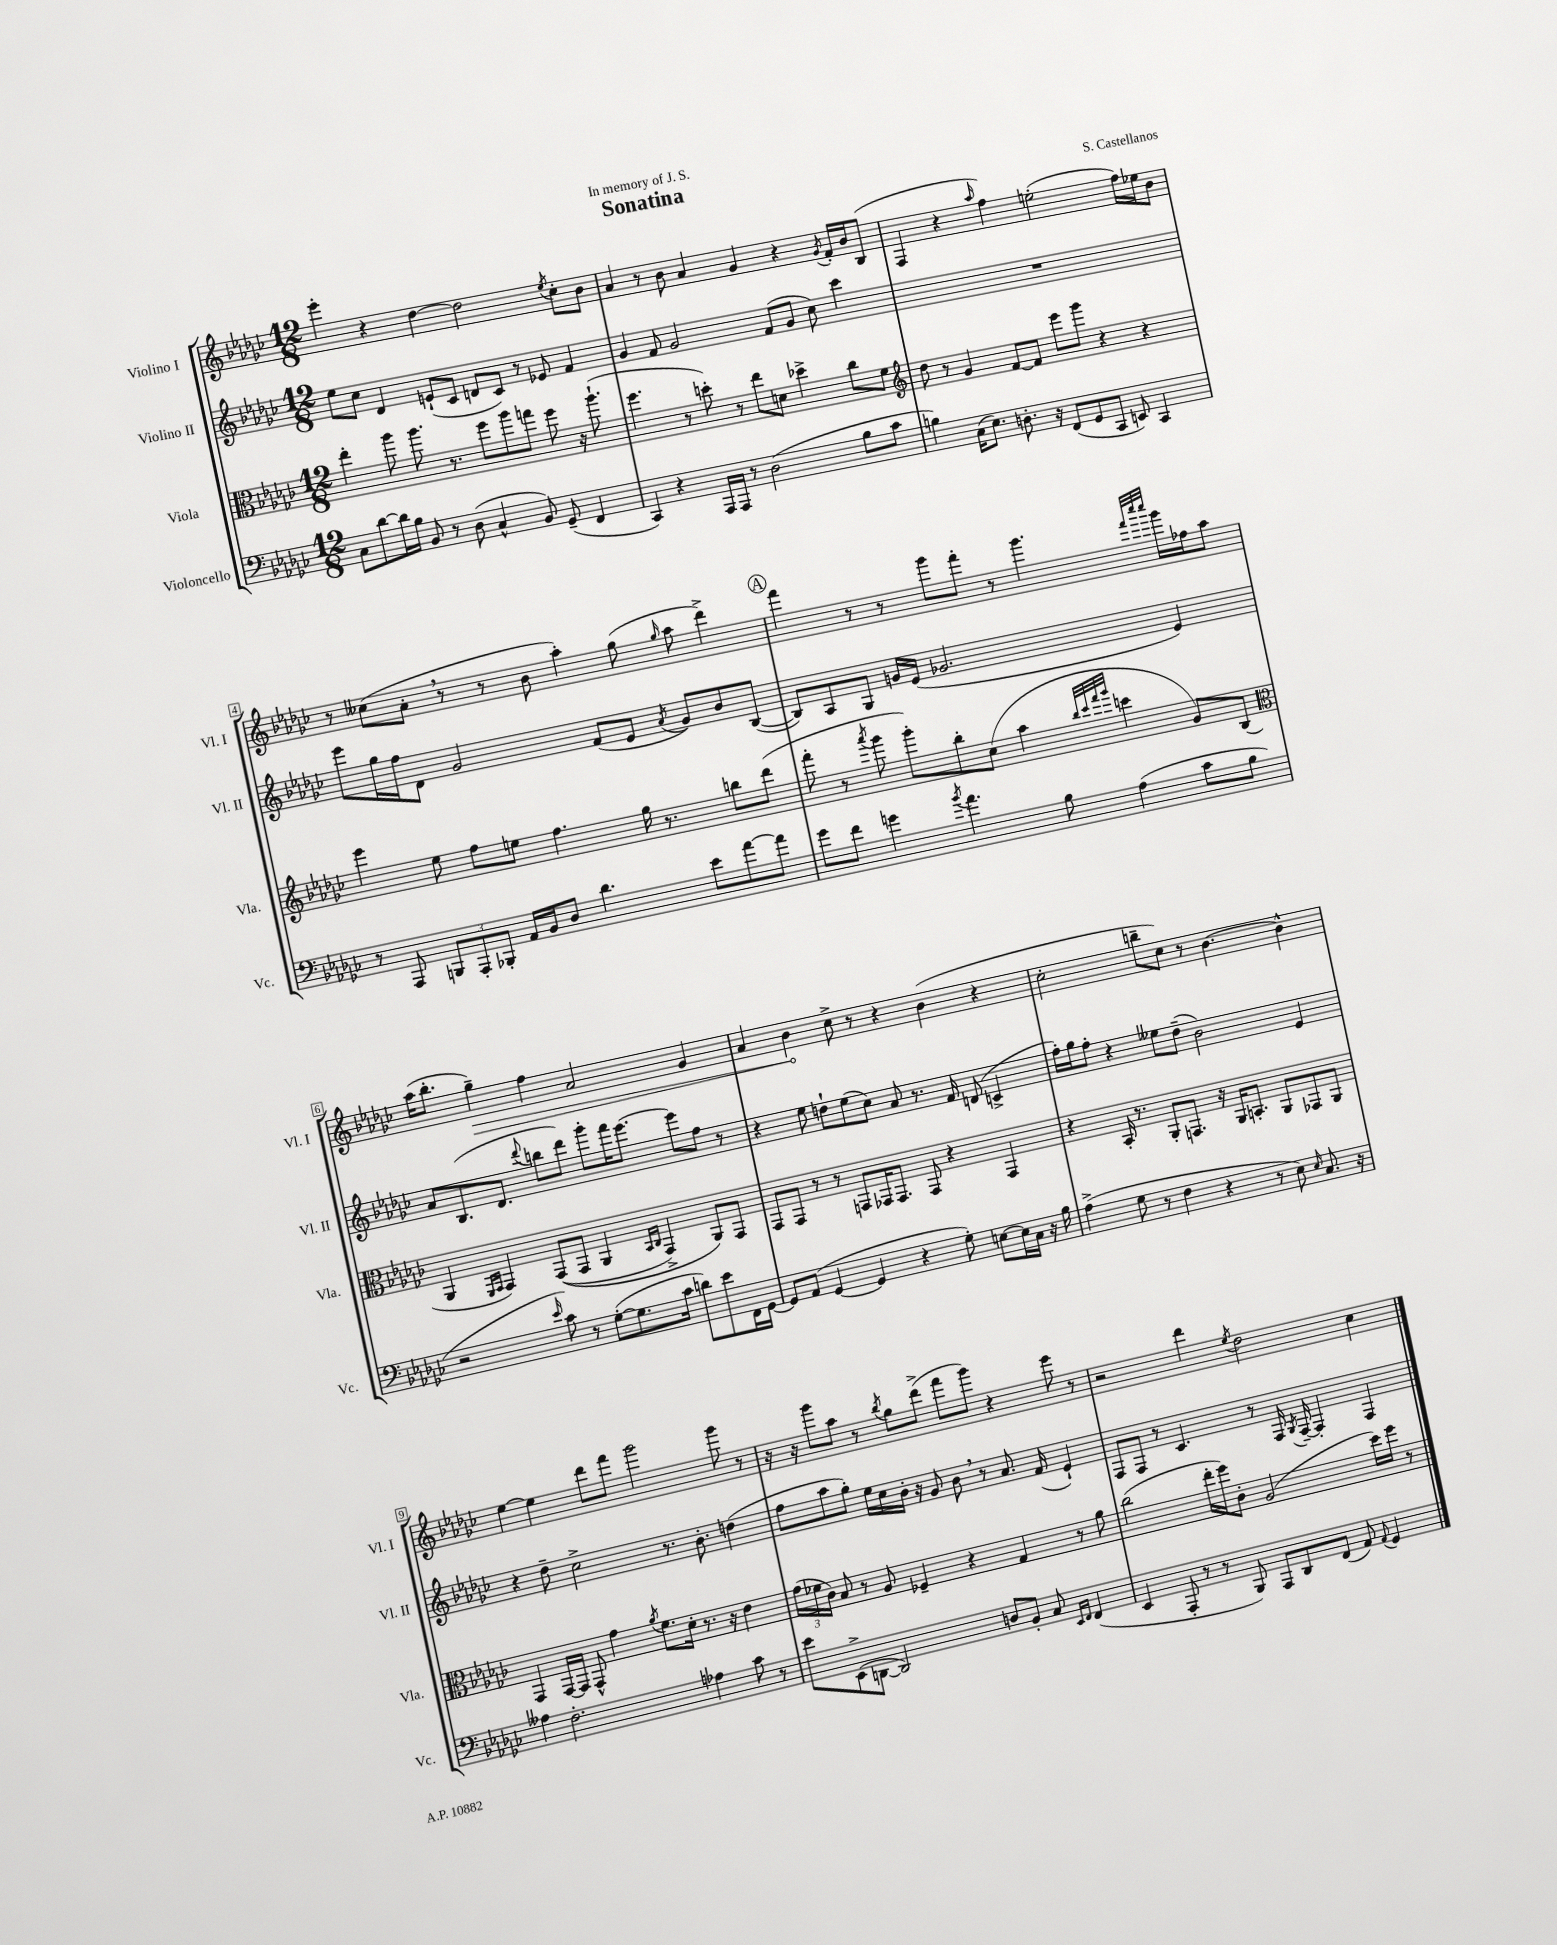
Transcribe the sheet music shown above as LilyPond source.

\header { title = "Sonatina" composer = "S. Castellanos" dedication = "In memory of J. S." }
<<
\new StaffGroup <<
\new Staff = "s0" \with { instrumentName = "Violino I" shortInstrumentName = "Vl. I" } {
    \clef treble \key ges \major \numericTimeSignature \time 12/8
    \autoBeamOff ees'''4-. r4 des''4~ des''2 \acciaccatura { ees''8 } ces''8[-. bes'8] |
    aes'4 r8 bes'8 aes'4 ges'4 r4 \acciaccatura { ges'8 } f'16[-. bes'16 bes8]( |
    f4 r4 \grace { aes''16 } f''4) e''2-.( f''16[) ees''16 bes'8] |
    r8 ceses''8[( aes'8]-. \breathe r8 r8 bes'8 aes''4-.) ges''8( \grace { ges''16 } aes''8 des'''4->) |
    \mark \markup { \circle "A" } f'''4 r8 r8 ges'''8[ f'''8]-. r8 ges'''4. \grace { f'''32[ ces''''32 ces''''32] } ges'''16[ fes''16 aes''8] |
    aes''16[( bes''8.]-. \once \override Hairpin.circled-tip = ##t ges''4--\>) f''4 aes'2 ges'4 |
    aes'4 bes'4\! ces''8-> r8 r4 bes'4( r4 |
    ces''2-. b''8[-- ces''8]) r8 bes'4.~ bes'4-^ |
    ees''4~ ees''4 des'''8[ f'''8] ges'''2 ges'''8 r8 |
    r16 r16 ges'''8[ aes''8] r8 \acciaccatura { bes''8 } ges''8[ des'''8]->( f'''8[ ges'''8]) r4 ees'''8 r8 |
    r2 des'''4 \acciaccatura { ees''8 } des''2 ces''4 \bar "|." |
}
\new Staff = "s1" \with { instrumentName = "Violino II" shortInstrumentName = "Vl. II" } {
    \clef treble \key ges \major \numericTimeSignature \time 12/8
    \autoBeamOff ees''8[ ces''8] des'4 e'8[-!( ces'8] d'8[ ces'8]) r8 ees'8 f'4 |
    ges'4 f'8 ges'2 f'8[( ges'8] ces''8) ces'''4 |
    R1. |
    ees'''8[ ges''16 f''16 des'8] ges'2 f'8[( ees'8] \acciaccatura { aes'8 } ges'8[) bes'8 bes8]~( |
    \mark \markup { \circle "A" } bes8[) aes8 ges8] g'16[ ees'16]( ges'2. ees'4) |
    aes'8[ bes8.( des'8.] \appoggiatura { des'''8 } b''8[ des'''8]) ges'''8[-. f'''16 ees'''8.]~ ees'''8[ f''8] r8 |
    r4 ees''8 d''8[-! ees''8( ces''8]) aes'8 r8. f'16 d'8( c'4-> |
    f''16[-.) ges''16 f''8]-. r4 eeses''8[ des''8]--( bes'2) ees'4 |
    r4 des''8-- ces''2-> r8. bes'8.-. d''4( |
    f''8[ aes''8 ges''8]-.) ees''16[ ces''16 bes'16]-. r16 ges'8 bes'8 \breathe r8 aes'8. f'16( ees'4-!) |
    f8[ f8] r8 ces'4. r8 f16 \acciaccatura { ges8 } f16~-- f4-. f4 \bar "|." |
}
\new Staff = "s2" \with { instrumentName = "Viola" shortInstrumentName = "Vla." } {
    \clef alto \key ges \major \numericTimeSignature \time 12/8
    \autoBeamOff ees''4-. aes''8 aes''8. r8. f''8[ aes''8 g''8] f''8 r16 aes''8.-!( |
    f''4. r8 d''8-.) r8 ees''8[ d'8] des''4-> ces''8[ f'8] |
    \clef treble des''8 r8 ges'4 f'8[~ f'8] ees'''8[ ges'''8] r4 r4 |
    ees'''4 ees''8 f''8[ e''8] f''4. ges''16 r8. b''8[ des'''8]( |
    \mark \markup { \circle "A" } f'''8-. r8 \acciaccatura { aes'''8 } ges'''8 ges'''8[-.) bes''8-. ces''8]( aes''4 \grace { bes''32[ ces'''32 f'''32 ges'''32] } c'''4 ges'8[) bes8]( |
    \clef alto aes,4 \grace { f,16[ ges,16] } ges,4) ges,8[(\( ges,8] aes,4 \grace { bes,16[ ces16] } ges,4->) aes,8[\) ges,8] |
    ges,8[ ges,8] r8 r8 g,8[ ges,16 ges,8.] ges,8 r4 ges,4 |
    r4 bes,16-. r8. aes,8[-. g,8.] r16 aes,16[ b,8.]-. aes,8[ ges,8 aes,8] |
    ges,4 ges,16[~ ges,16] ges,8-^ ges'4 \acciaccatura { aes'8 } f'8.[ des'16]-. r8. r16 ees'4 |
    \tuplet 3/2 { ges'16[( fes'16 ces'16]) } bes8 r8 aes8 fes4-- r4 ges4 r8 aes'8 |
    ces''2( ees''16[-. f''16) ces'8]-. aes2( des''16[) f''16] r8 \bar "|." |
}
\new Staff = "s3" \with { instrumentName = "Violoncello" shortInstrumentName = "Vc." } {
    \clef bass \key ges \major \numericTimeSignature \time 12/8
    \autoBeamOff ces8[ des'8~ des'16 bes16] bes,8 r8 des8( ces4-^ bes,8) ges,8--( f,4 |
    ces,4) r4 aes,,16[ aes,,16] r8 des2( bes8[ ces'8] |
    b4) ces16[( ees8.]) d8.-. r16 f,8[( ges,8 ces,8] e,8) ces,4 |
    r8 aes,,8 \tuplet 3/2 { b,,8[ aes,,8-. bes,,8]-. } aes,16[ bes,16 des8] des'4. ees'8[ aes'8~ aes'8] |
    \mark \markup { \circle "A" } ges'8[ f'8] g'4 \acciaccatura { bes'8 } aes'4. bes8 aes4( ces'8[ bes8] |
    r2 \grace { ees'16 } ces'8) r8 ges8[~-.( ges8. ces'16] d'8[) ees'8 f,16 ges,16]~ |
    ges,8[ aes,8]( ges,4~ ges,4 r4 ges8-.) e8[~ e16 ces16] r16 bes16 |
    aes4->( ges8 r8 f4 r4 r8 ees8) \grace { ees16 } ces8. r16 |
    aeses4 f2.-. aes4 ces'8 r8 |
    ees'8[ ees,8->( d,8]~ d,2) d8[ bes,8]-. ces8 \grace { ees,16[ f,16] } f,4( |
    ees,4 aes,,8-. r8 r8 bes,,8) aes,,8[ des,8 f,8]( aes,8) \appoggiatura { aes,8 } ges,4 \bar "|." |
}
>>
>>
\layout { \context { \Score \override BarNumber.stencil = #(make-stencil-boxer 0.1 0.3 ly:text-interface::print) } }
